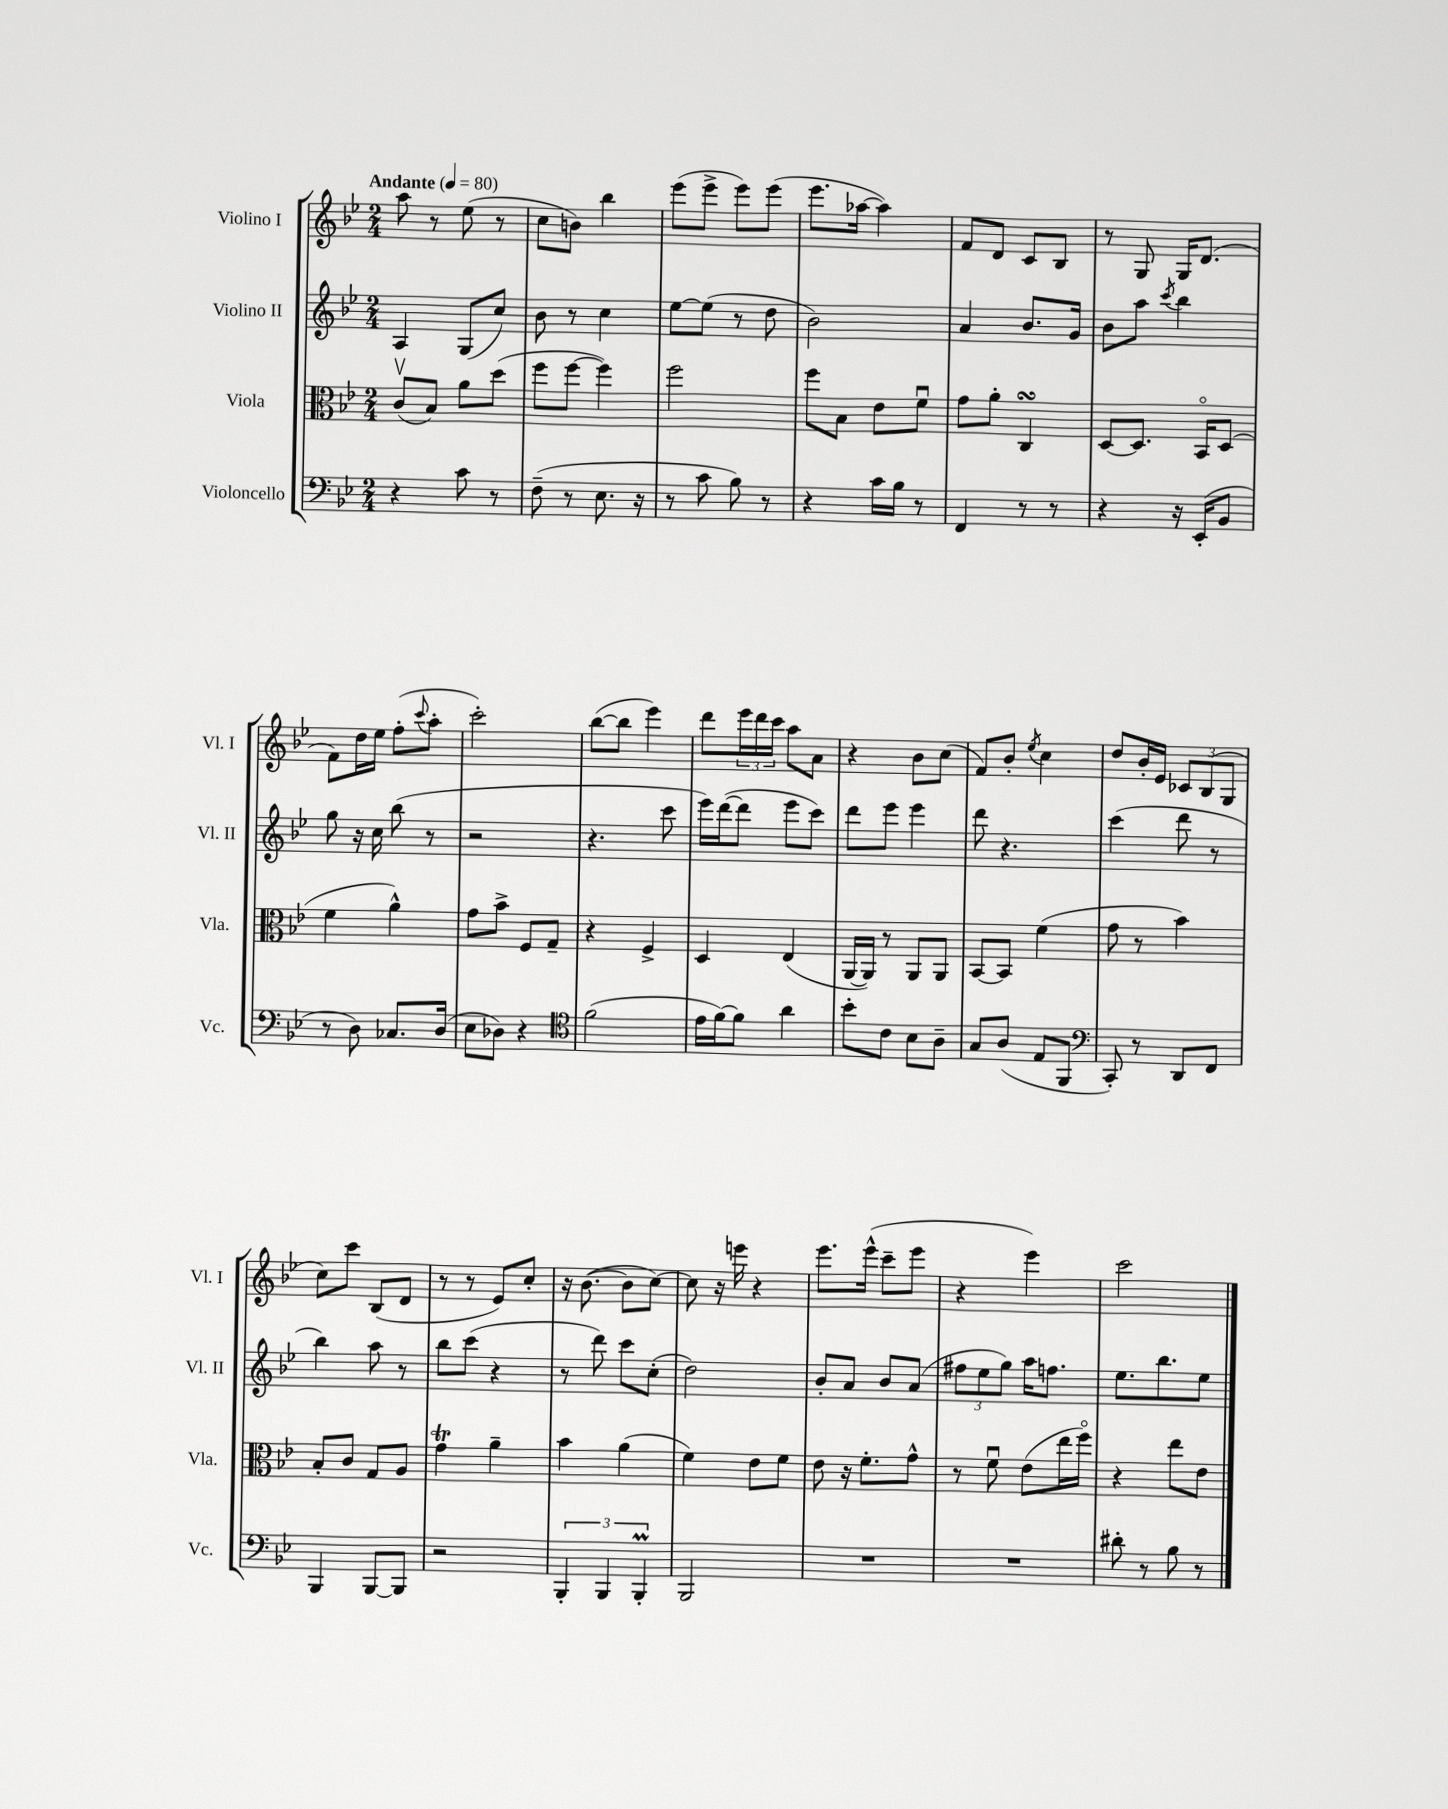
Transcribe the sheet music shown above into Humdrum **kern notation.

**kern	**kern	**kern	**kern
*part4	*part3	*part2	*part1
*staff4	*staff3	*staff2	*staff1
*I"Violoncello	*I"Viola	*I"Violino II	*I"Violino I
*I'Vc.	*I'Vla.	*I'Vl. II	*I'Vl. I
*clefF4	*clefC3	*clefG2	*clefG2
*k[b-e-]	*k[b-e-]	*k[b-e-]	*k[b-e-]
*M2/4	*M2/4	*M2/4	*M2/4
*MM80	*MM80	*MM80	*MM80
=1	=1	=1	=1
!	!	!	!LO:TX:a:B:t=Andante
4r	(8cv/L	4A/	8aa\
.	8B-/J)	.	8r
8c\	8a\L	(8G/L	(8ee-\
8r	(8dd\J	8cc/J)	8r
=2	=2	=2	=2
(8F~\	8ff\L	8b-\	8cc\L
8r	[8ff\J	8r	8bn\J)
8.E-\	4ff\])	4cc\	4bb-\
16r	.	.	.
=3	=3	=3	=3
8r	2ff\	[8ee-\L	(8eee-\L
8c\	.	(8ee-\J]	8eee-^\J
8B-\)	.	8r	8eee-\L)
8r	.	8dd\	(8eee-\J
=4	=4	=4	=4
4r	8ff\L	2b-\)	8.eee-\L
.	8B-\J	.	.
.	.	.	[16aa-X\Jk
16c\LL	8e-\L	.	4aa-\])
16B-\JJ	.	.	.
8r	8fu\J	.	.
=5	=5	=5	=5
4FF/	8g\L	4a/	8f/L
.	8a'\J	.	8d/J
8r	4CsSSS/	8.b-/L	8c/L
8r	.	.	8B-/J
.	.	16g/Jk	.
=6	=6	=6	=6
4r	[8D/L	8b-\L	8r
.	8.D/J]	8aa\J	8G/
.	.	8qccc/	.
16r	.	4bb-\	16G/KL
(16EE-'/KL	16BB-/KL	.	(8.d/J
8BB-/J	(8D/J	.	.
!!LO:LB:g=z
=7	=7	=7	=7
8r	4f\	8gg\	8f\L)
8D\)	.	16r	16dd\L
.	.	16cc\	16ee-\JJ
8.C-X/L	4a^^\)	(8bb-\	(8ff'\L
.	.	.	8qqccc/
.	.	8r	8aa'\J
(16D/Jk	.	.	.
=8	=8	=8	=8
8E-\L	8g\L	2r	2ccc'\)
8D-X\J)	8b-^\J	.	.
4r	8F/L	.	.
.	8G~/J	.	.
=9	=9	=9	=9
*clefC4	*	*	*
(2f\	4r	4.r	([8bb-\L
.	.	.	8bb-\J]
.	4F^/	.	4eee-\)
.	.	8ccc\	.
=10	=10	=10	=10
16e-\LL	4D/	16eee-\LL)	8ddd\L
[16f\J)	.	([16ddd\J	.
8f\J]	.	8ddd\J]	24eee-\L
.	.	.	24ddd\
.	.	.	24ccc\JJ
4a\	(4E-/	8eee-\L	8aa\L
.	.	8ccc\J)	8a\J
=11	=11	=11	=11
8b-'\L	[16AA/LL	8ddd\L	4r
.	16AA/JJ])	.	.
8c\J	8r	8eee-\J	.
8B-\L	8AA/L	4eee-\	8b-\L
8A~\J	8AA/J	.	(8cc\J
=12	=12	=12	=12
8G/L	[8BB-/L	8ddd\	8f/L)
(8A/J	8BB-/J]	4.r	8b-'/J
.	.	.	8qee-/
8E-/L	(4f\	.	4cc\
8FF/J	.	.	.
=13	=13	=13	=13
*clefF4	*	*	*
8CC'/)	8g\	(4ccc\	8dd/L
8r	8r	.	16b-'/L
.	.	.	16e-/JJ
8DD/L	4b-\)	8ddd\	12c-X/L
.	.	.	(12B-/
8FF/J	.	8r	.
.	.	.	12G/J
!!LO:LB:g=z
=14	=14	=14	=14
4BBB-/	8B-'/L	4bb-\)	8cc\L)
.	8c/J	.	8ccc\J
[8BBB-/L	8G/L	8aa\	(8B-/L
8BBB-/J]	8A/J	8r	8d/J
=15	=15	=15	=15
2r	4gT\	8bb-\L	8r
.	.	(8ccc\J	8r
.	4a~\	4r	8e-/L)
.	.	.	8cc'/J
=16	=16	=16	=16
6BBB-'/	4b-\	8r	16r
.	.	.	([8.b-\
.	.	8ddd\)	.
6BBB-/	.	.	.
.	(4a\	8ccc\L	8b-\L]
6BBB-M'/	.	.	.
.	.	(8cc'\J	[8cc\J)
=17	=17	=17	=17
2BBB-/	4f\)	2dd\)	8cc\]
.	.	.	16r
.	.	.	16eeen\
.	8e-\L	.	4r
.	8f\J	.	.
=18	=18	=18	=18
2r	8e-\	8b-'/L	8.eee-\L
.	16r	8a/J	.
.	8.f'\L	.	(16eee-^^\Jk
.	.	8b-/L	8ccc~\L
.	8g^^\J	(8a/J	8eee-\J
=19	=19	=19	=19
2r	8r	12ff#X\L	4r
.	.	12ee-\	.
.	8fu\	.	.
.	.	12gg\J)	.
.	(8e-\L	16aa\KL	4eee-\)
.	.	8.ffn\J	.
.	16ee-\L	.	.
.	16ff\JJ)	.	.
=20	=20	=20	=20
8d#X'\	4r	8.ee-\L	2ccc\
8r	.	.	.
.	.	8.bb-\	.
8B-\	8ee-\L	.	.
8r	8e-\J	8ee-\J	.
==	==	==	==
*-	*-	*-	*-
